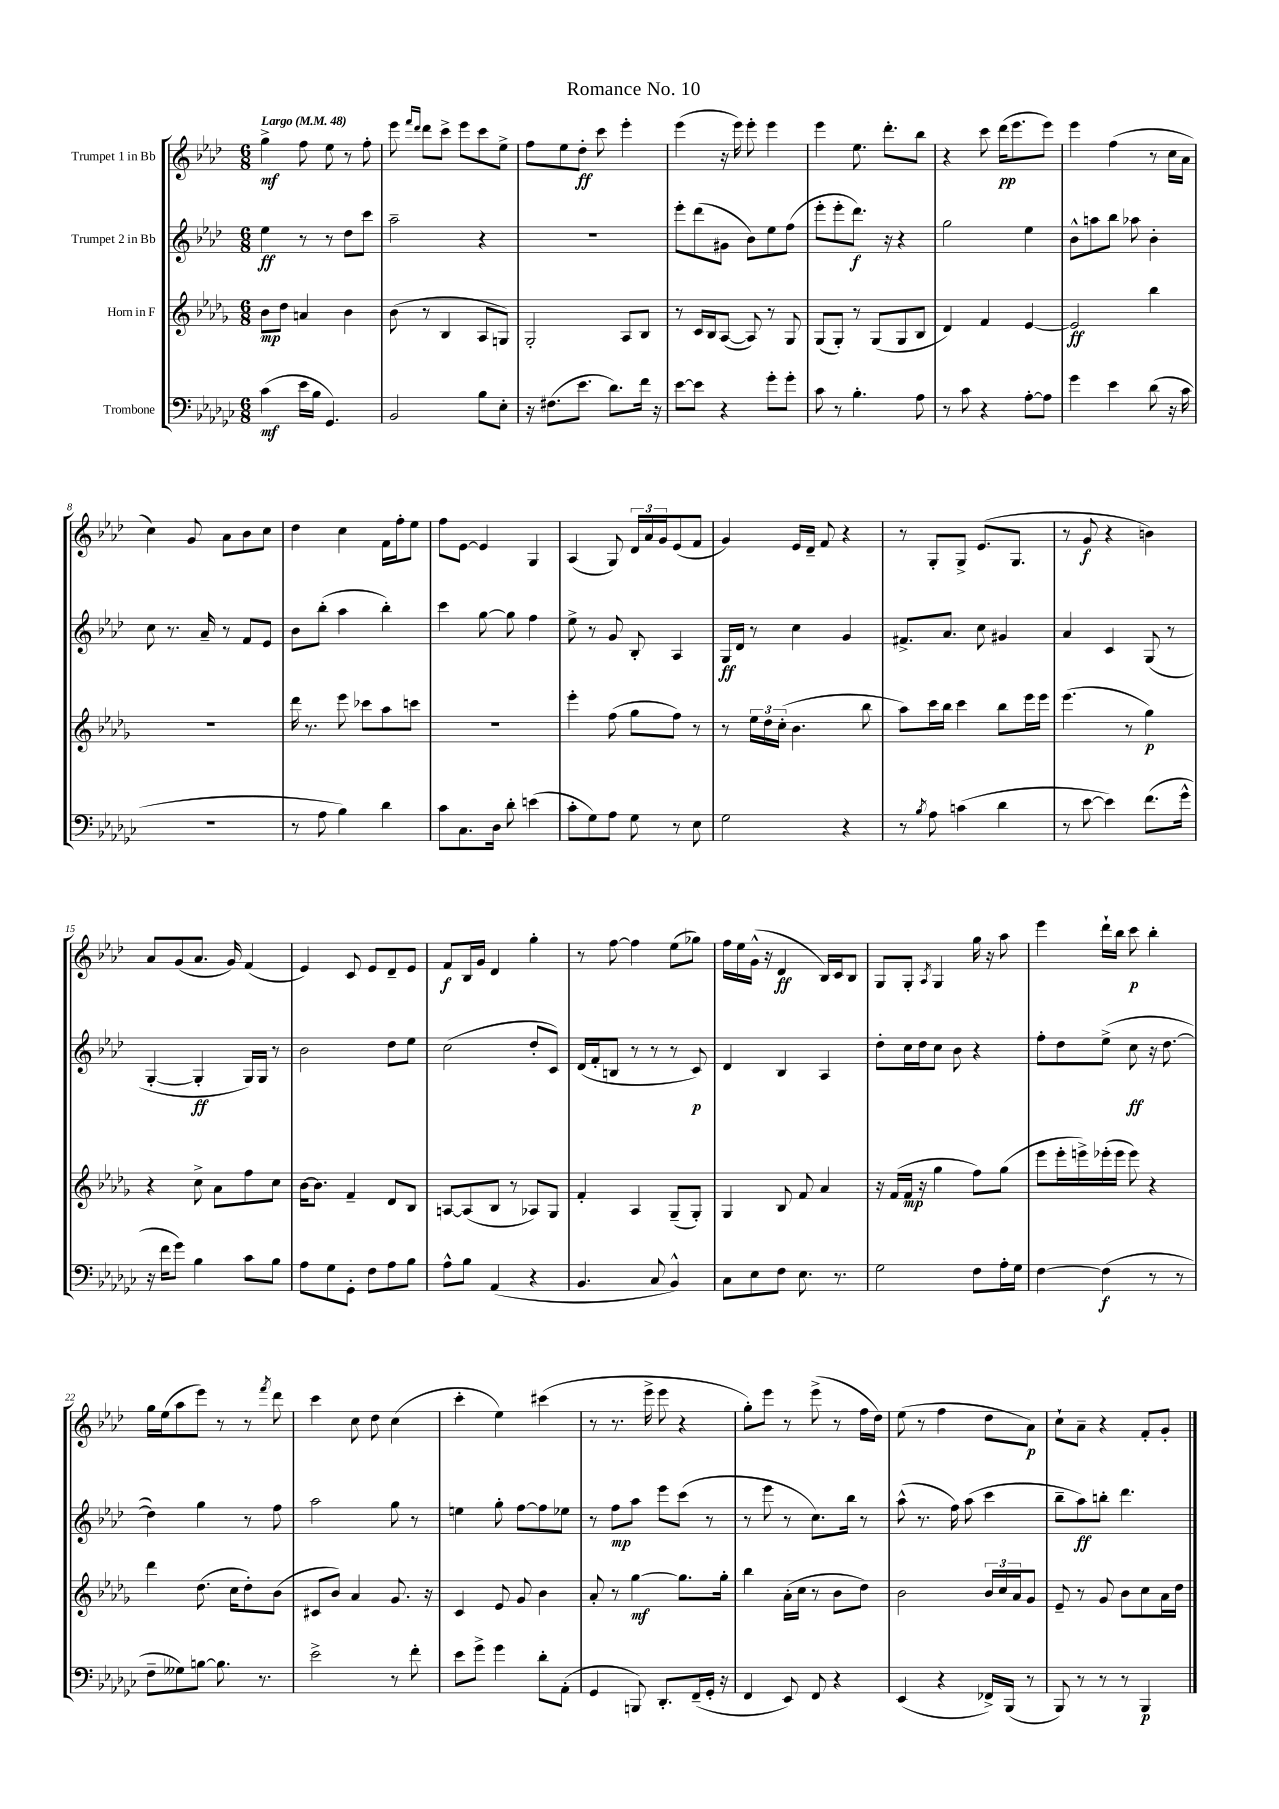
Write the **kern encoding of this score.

**kern	**dynam	**kern	**dynam	**kern	**dynam	**kern	**dynam
*part4	*part4	*part3	*part3	*part2	*part2	*part1	*part1
*staff4	*staff4	*staff3	*staff3	*staff2	*staff2	*staff1	*staff1
*I"Trombone	*	*I"Horn in F	*	*I"Trumpet 2 in Bb	*	*I"Trumpet 1 in Bb	*
*clefF4	*	*clefG2	*	*clefG2	*	*clefG2	*
*k[b-e-a-d-g-c-]	*	*k[b-e-a-d-g-]	*	*k[b-e-a-d-]	*	*k[b-e-a-d-]	*
*M6/8	*	*M6/8	*	*M6/8	*	*M6/8	*
*MM48	*	*MM48	*	*MM48	*	*MM48	*
=1	=1	=1	=1	=1	=1	=1	=1
!	!	!	!	!	!	!LO:TX:a:B:t=Largo	!
(4c-\	mf	8b-\L	mp	4ee-\	ff	4gg^\	mf
.	.	8dd-\J	.	.	.	.	.
16e-\LL	.	4an/	.	8r	.	8ff\	.
16B-\JJ	.	.	.	.	.	.	.
4.GG-/)	.	.	.	8r	.	8ee-\	.
.	.	4b-\	.	8dd-\L	.	8r	.
.	.	.	.	8ccc\J	.	8ff'\	.
=2	=2	=2	=2	=2	=2	=2	=2
2BB-/	.	(8b-\	.	2aa-~\	.	8eee-\	.
.	.	.	.	.	.	16qqfff/LL	.
.	.	.	.	.	.	16qqddd-/JJ	.
.	.	8r	.	.	.	8ddd-\L	.
.	.	4B-/	.	.	.	8ccc^\J	.
.	.	.	.	.	.	8eee-\L	.
8B-\L	.	8A-/L	.	4r	.	8ccc\	.
8E-'\J	.	8Gn/J)	.	.	.	8ee-^\J	.
=3	=3	=3	=3	=3	=3	=3	=3
16r	.	2G-'/	.	2.r	.	8ff\L	.
(8.F#X\L	.	.	.	.	.	.	.
.	.	.	.	.	.	8ee-\	.
8.e-\J	.	.	.	.	.	8dd-'\J	ff
.	.	.	.	.	.	8ccc\	.
8.d-\L)	.	.	.	.	.	.	.
.	.	8A-/L	.	.	.	4eee-'\	.
16f\Jk	.	8B-/J	.	.	.	.	.
16r	.	.	.	.	.	.	.
=4	=4	=4	=4	=4	=4	=4	=4
[8e-\L	.	8r	.	8eee-'\L	.	(4eee-\	.
8e-\J]	.	16c/LL	.	(8ddd-\	.	.	.
.	.	16B-/J	.	.	.	.	.
4r	.	([8A-/J	.	8g#X\J	.	16r	.
.	.	.	.	.	.	16eee-\)	.
.	.	8A-/])	.	8b-\L)	.	8eee-'\	.
8g-'\L	.	8r	.	8ee-\	.	4eee-\	.
8g-'\J	.	8G-/	.	(8ff\J	.	.	.
=5	=5	=5	=5	=5	=5	=5	=5
8c-\	.	(8G-/L	.	8eee-'\L	.	4eee-\	.
8r	.	8G-'/J)	.	8eee-'\	.	.	.
4.B-'\	.	8r	.	8.ddd-\J)	f	8.ee-\	.
.	.	(8G-/L	.	.	.	.	.
.	.	.	.	16r	.	8.ddd-'\L	.
.	.	8G-/	.	4r	.	.	.
8A-\	.	8B-/J	.	.	.	8bb-\J	.
=6	=6	=6	=6	=6	=6	=6	=6
8r	.	4d-/)	.	2gg\	.	4r	.
8c-\	.	.	.	.	.	.	.
4r	.	4f/	.	.	.	8ccc\	.
.	.	.	.	.	.	(16ddd-\KL	pp
.	.	.	.	.	.	8.eee-\	.
[8A-'\L	.	[4e-/	.	4ee-\	.	.	.
8A-\J]	.	.	.	.	.	8eee-\J)	.
=7	=7	=7	=7	=7	=7	=7	=7
4g-\	.	2e-/]	ff	8b-^^\L	.	4eee-\	.
.	.	.	.	8aan\	.	.	.
4e-\	.	.	.	8bb-\J	.	(4ff\	.
.	.	.	.	8aa-X\	.	.	.
(8d-\	.	4bb-\	.	4b-'\	.	8r	.
16r	.	.	.	.	.	16cc\LL	.
16c-\	.	.	.	.	.	16a-\JJ	.
!!LO:LB:g=z
=8	=8	=8	=8	=8	=8	=8	=8
2.r	.	2.r	.	8cc\	.	4cc\)	.
.	.	.	.	8.r	.	.	.
.	.	.	.	.	.	8g/	.
.	.	.	.	16a-~/	.	.	.
.	.	.	.	8r	.	8a-\L	.
.	.	.	.	8f/L	.	8b-\	.
.	.	.	.	8e-/J	.	8cc\J	.
=9	=9	=9	=9	=9	=9	=9	=9
8r	.	16ddd-\	.	8b-\L	.	4dd-\	.
.	.	8.r	.	.	.	.	.
8A-\	.	.	.	(8bb-'\J	.	.	.
4B-\)	.	8eee-\	.	4aa-\	.	4cc\	.
.	.	8ccc-X\L	.	.	.	.	.
4d-\	.	8aa-\	.	4bb-'\)	.	16f\LL	.
.	.	.	.	.	.	16ff'\J	.
.	.	8cccn\J	.	.	.	8ee-\J	.
=10	=10	=10	=10	=10	=10	=10	=10
8c-\L	.	2.r	.	4ccc\	.	8ff\L	.
8.C-\	.	.	.	.	.	[8e-\J	.
.	.	.	.	[8gg\	.	4e-/]	.
16D-\Jk	.	.	.	.	.	.	.
8d-'\	.	.	.	8gg\]	.	.	.
(4en\	.	.	.	4ff\	.	4G/	.
=11	=11	=11	=11	=11	=11	=11	=11
8c-'\L	.	4eee-'\	.	8ee-^\	.	(4A-/	.
8G-\)	.	.	.	8r	.	.	.
8A-\J	.	(8ff\	.	8g/	.	8G/)	.
8G-\	.	8gg-\L	.	8B-'/	.	24d-/LL	.
.	.	.	.	.	.	24a-/	.
.	.	.	.	.	.	24g/J	.
8r	.	8ff\J)	.	4A-/	.	(8e-/	.
8E-\	.	8r	.	.	.	8f/J	.
=12	=12	=12	=12	=12	=12	=12	=12
2G-\	.	8r	.	16G/LL	ff	4g/)	.
.	.	.	.	16d-/JJ	.	.	.
.	.	24ee-\LL	.	8r	.	.	.
.	.	24dd-\	.	.	.	.	.
.	.	(24cc'\JJ	.	.	.	.	.
.	.	4.b-\	.	4cc\	.	16e-/LL	.
.	.	.	.	.	.	16d-~/JJ	.
.	.	.	.	.	.	8f/	.
4r	.	.	.	4g/	.	4r	.
.	.	8bb-\	.	.	.	.	.
=13	=13	=13	=13	=13	=13	=13	=13
8r	.	8aa-\L)	.	8.f#X^/L	.	8r	.
8qB-/	.	.	.	.	.	.	.
8A-\	.	16ccc\L	.	.	.	8G'/L	.
.	.	16bb-\JJ	.	8.a-/J	.	.	.
(4cn\	.	4ccc\	.	.	.	8G^/J	.
.	.	.	.	8cc\	.	(8.e-/L	.
4d-\	.	8bb-\L	.	4g#X/	.	.	.
.	.	.	.	.	.	8.G/J	.
.	.	16eee-\L	.	.	.	.	.
.	.	16eee-\JJ	.	.	.	.	.
=14	=14	=14	=14	=14	=14	=14	=14
8r	.	(4.eee-\	.	4a-/	.	8r	.
[8e-\	.	.	.	.	.	8g/	f
4e-\])	.	.	.	4c/	.	4r	.
.	.	8r	.	.	.	.	.
(8.f\L	.	4gg-\)	p	(8G/	.	4bn\)	.
.	.	.	.	8r	.	.	.
16g-^^\Jk	.	.	.	.	.	.	.
!!LO:LB:g=z
=15	=15	=15	=15	=15	=15	=15	=15
16r	.	4r	.	[4G'/	.	8a-/L	.
16f\KL	.	.	.	.	.	.	.
8g-\J)	.	.	.	.	.	(8g/	.
4B-\	.	8cc^\	.	4G'/]	ff	8.a-/J	.
.	.	8a-\L	.	.	.	.	.
.	.	.	.	.	.	16g/)	.
8c-\L	.	8ff\	.	16G/LL)	.	(4f/	.
.	.	.	.	16G/JJ	.	.	.
8B-\J	.	8cc\J	.	8r	.	.	.
=16	=16	=16	=16	=16	=16	=16	=16
8A-\L	.	[16b-\KL	.	2b-\	.	4e-/)	.
.	.	8.b-\J]	.	.	.	.	.
8G-\	.	.	.	.	.	.	.
8GG-'\J	.	4f~/	.	.	.	8c/	.
8F\L	.	.	.	.	.	8e-/L	.
8A-\	.	8d-/L	.	8dd-\L	.	8d-~/	.
8B-\J	.	8B-/J	.	8ee-\J	.	8e-/J	.
=17	=17	=17	=17	=17	=17	=17	=17
8A-^^\L	.	[8An/L	.	(2cc\	.	8f/L	f
8B-\J	.	(8A/]	.	.	.	16B-/L	.
.	.	.	.	.	.	16g/JJ	.
(4AA-/	.	8B-/J	.	.	.	4d-/	.
.	.	8r	.	.	.	.	.
4r	.	8A-X/L)	.	8dd-'/L	.	4gg'\	.
.	.	8G-/J	.	8c/J)	.	.	.
=18	=18	=18	=18	=18	=18	=18	=18
4.BB-/	.	4f'/	.	(16d-/LL	.	8r	.
.	.	.	.	16f'/J	.	.	.
.	.	.	.	8Bn/J	.	[8ff\	.
.	.	4A-/	.	8r	.	4ff\]	.
8C-/	.	.	.	8r	.	.	.
4BB-^^/)	.	(8G-~/L	.	8r	.	(8ee-\L	.
.	.	8G-'/J)	.	8c/)	p	8gg-X\J)	.
=19	=19	=19	=19	=19	=19	=19	=19
8C-\L	.	4G-/	.	4d-/	.	16ff\LL	.
.	.	.	.	.	.	16ee-\	.
8E-\	.	.	.	.	.	(16g^^\JJ	.
.	.	.	.	.	.	16r	.
8F\J	.	8B-/	.	4B-/	.	4d-/	ff
8.E-\	.	8f/	.	.	.	.	.
.	.	4a-/	.	4A-/	.	16B-/LL)	.
8.r	.	.	.	.	.	16c/J	.
.	.	.	.	.	.	8B-/J	.
=20	=20	=20	=20	=20	=20	=20	=20
2G-\	.	16r	.	8dd-'\L	.	8G/L	.
.	.	(16f/LL	.	.	.	.	.
.	.	16f/JJ	mp	16cc\L	.	8G'/J	.
.	.	16r	.	16dd-\J	.	.	.
.	.	.	.	.	.	8qA-/	.
.	.	4gg-\	.	8cc\J	.	4G/	.
.	.	.	.	8b-\	.	.	.
8F\L	.	8ff\L)	.	4r	.	16gg\	.
.	.	.	.	.	.	16r	.
16A-'\L	.	(8gg-\J	.	.	.	8aa-\	.
16G-\JJ	.	.	.	.	.	.	.
=21	=21	=21	=21	=21	=21	=21	=21
[4F\	.	8eee-\L	.	8ff'\L	.	4eee-\	.
.	.	16eee-'\L	.	8dd-\	.	.	.
.	.	16eeen^\)	.	.	.	.	.
(4F\]	f	(16eee-X'\	.	(8ee-^\J	.	16ddd-`\LL	.
.	.	16eee-\JJ	.	.	.	16bb-\JJ	.
.	.	8eee-\)	.	8cc\	ff	8ccc\	p
8r	.	4r	.	16r	.	4bb-'\	.
.	.	.	.	[8.dd-\	.	.	.
8r	.	.	.	.	.	.	.
!!LO:LB:g=z
=22	=22	=22	=22	=22	=22	=22	=22
8F~\L	.	4ddd-\	.	4dd-\])	.	16gg\LL	.
.	.	.	.	.	.	(16ee-\J	.
8G--X\)	.	.	.	.	.	8aa-\	.
[8Bn\J	.	(8.dd-\	.	4gg\	.	8eee-\J)	.
8.B\]	.	.	.	.	.	8r	.
.	.	16cc\KL	.	.	.	.	.
.	.	8dd-'\)	.	8r	.	8r	.
8.r	.	.	.	.	.	.	.
.	.	.	.	.	.	8qfff/	.
.	.	(8b-\J	.	8ff\	.	8ddd-\	.
=23	=23	=23	=23	=23	=23	=23	=23
2e-^\	.	8c#X/L	.	2aa-\	.	4ccc\	.
.	.	8b-/J)	.	.	.	.	.
.	.	4a-/	.	.	.	8cc\	.
.	.	.	.	.	.	8dd-\	.
8r	.	8.g-/	.	8gg\	.	(4cc\	.
8f'\	.	.	.	8r	.	.	.
.	.	16r	.	.	.	.	.
=24	=24	=24	=24	=24	=24	=24	=24
8e-\L	.	4c/	.	4een\	.	4ccc'\	.
8g-^\J	.	.	.	.	.	.	.
4g-\	.	8e-/	.	8gg'\	.	4ee-\)	.
.	.	8g-/	.	[8ff\L	.	.	.
8d-'\L	.	4b-\	.	8ff\]	.	(4ccc#X\	.
(8AA-'\J	.	.	.	8ee-X\J	.	.	.
=25	=25	=25	=25	=25	=25	=25	=25
4GG-/	.	8a-'/	.	8r	.	8r	.
.	.	8r	.	8ff\L	mp	8.r	.
8BBBn/)	.	[4gg-\	mf	8aa-\J	.	.	.
.	.	.	.	.	.	16eee-^\	.
8.DD-'/L	.	.	.	8eee-\L	.	8eee-\	.
.	.	8.gg-\L]	.	(8ccc\J	.	4r	.
(16FF~/L	.	.	.	.	.	.	.
16GG-'/JJ	.	.	.	8r	.	.	.
16r	.	16gg-'\Jk	.	.	.	.	.
=26	=26	=26	=26	=26	=26	=26	=26
4FF/	.	4bb-\	.	8r	.	8gg'\L)	.
.	.	.	.	8eee-\	.	8eee-\J	.
8EE-/)	.	(16a-'\LL	.	8r	.	8r	.
.	.	16cc\JJ	.	.	.	.	.
8FF/	.	8r	.	8.cc\L)	.	(8eee-^\	.
4r	.	8b-\L	.	.	.	8r	.
.	.	.	.	16bb-\Jk	.	.	.
.	.	8dd-\J)	.	8r	.	16ff\LL	.
.	.	.	.	.	.	16dd-\JJ)	.
=27	=27	=27	=27	=27	=27	=27	=27
(4EE-/	.	2b-\	.	(8aa-^^\	.	(8ee-\	.
.	.	.	.	8.r	.	8r	.
4r	.	.	.	.	.	4ff\	.
.	.	.	.	16ff\)	.	.	.
.	.	.	.	(8aa-\	.	.	.
16FF-X^/LL)	.	24b-/LL	.	4ccc\	.	8dd-\L	.
.	.	24cc/	.	.	.	.	.
(16BBB-/JJ	.	.	.	.	.	.	.
.	.	24a-/J	.	.	.	.	.
8r	.	8g-/J	.	.	.	8a-\J)	p
=28	=28	=28	=28	=28	=28	=28	=28
8BBB-/)	.	8e-~/	.	8bb-~\L	.	8cc`\L	.
8r	.	8r	.	8aa-\)	ff	8a-~\J	.
8r	.	8g-/	.	8bbn'\J	.	4r	.
8r	.	8b-\L	.	4.ddd-\	.	.	.
4BBB-/	p	8cc\	.	.	.	8f'/L	.
.	.	16a-\L	.	.	.	8g'/J	.
.	.	16dd-\JJ	.	.	.	.	.
==	==	==	==	==	==	==	==
*-	*-	*-	*-	*-	*-	*-	*-
